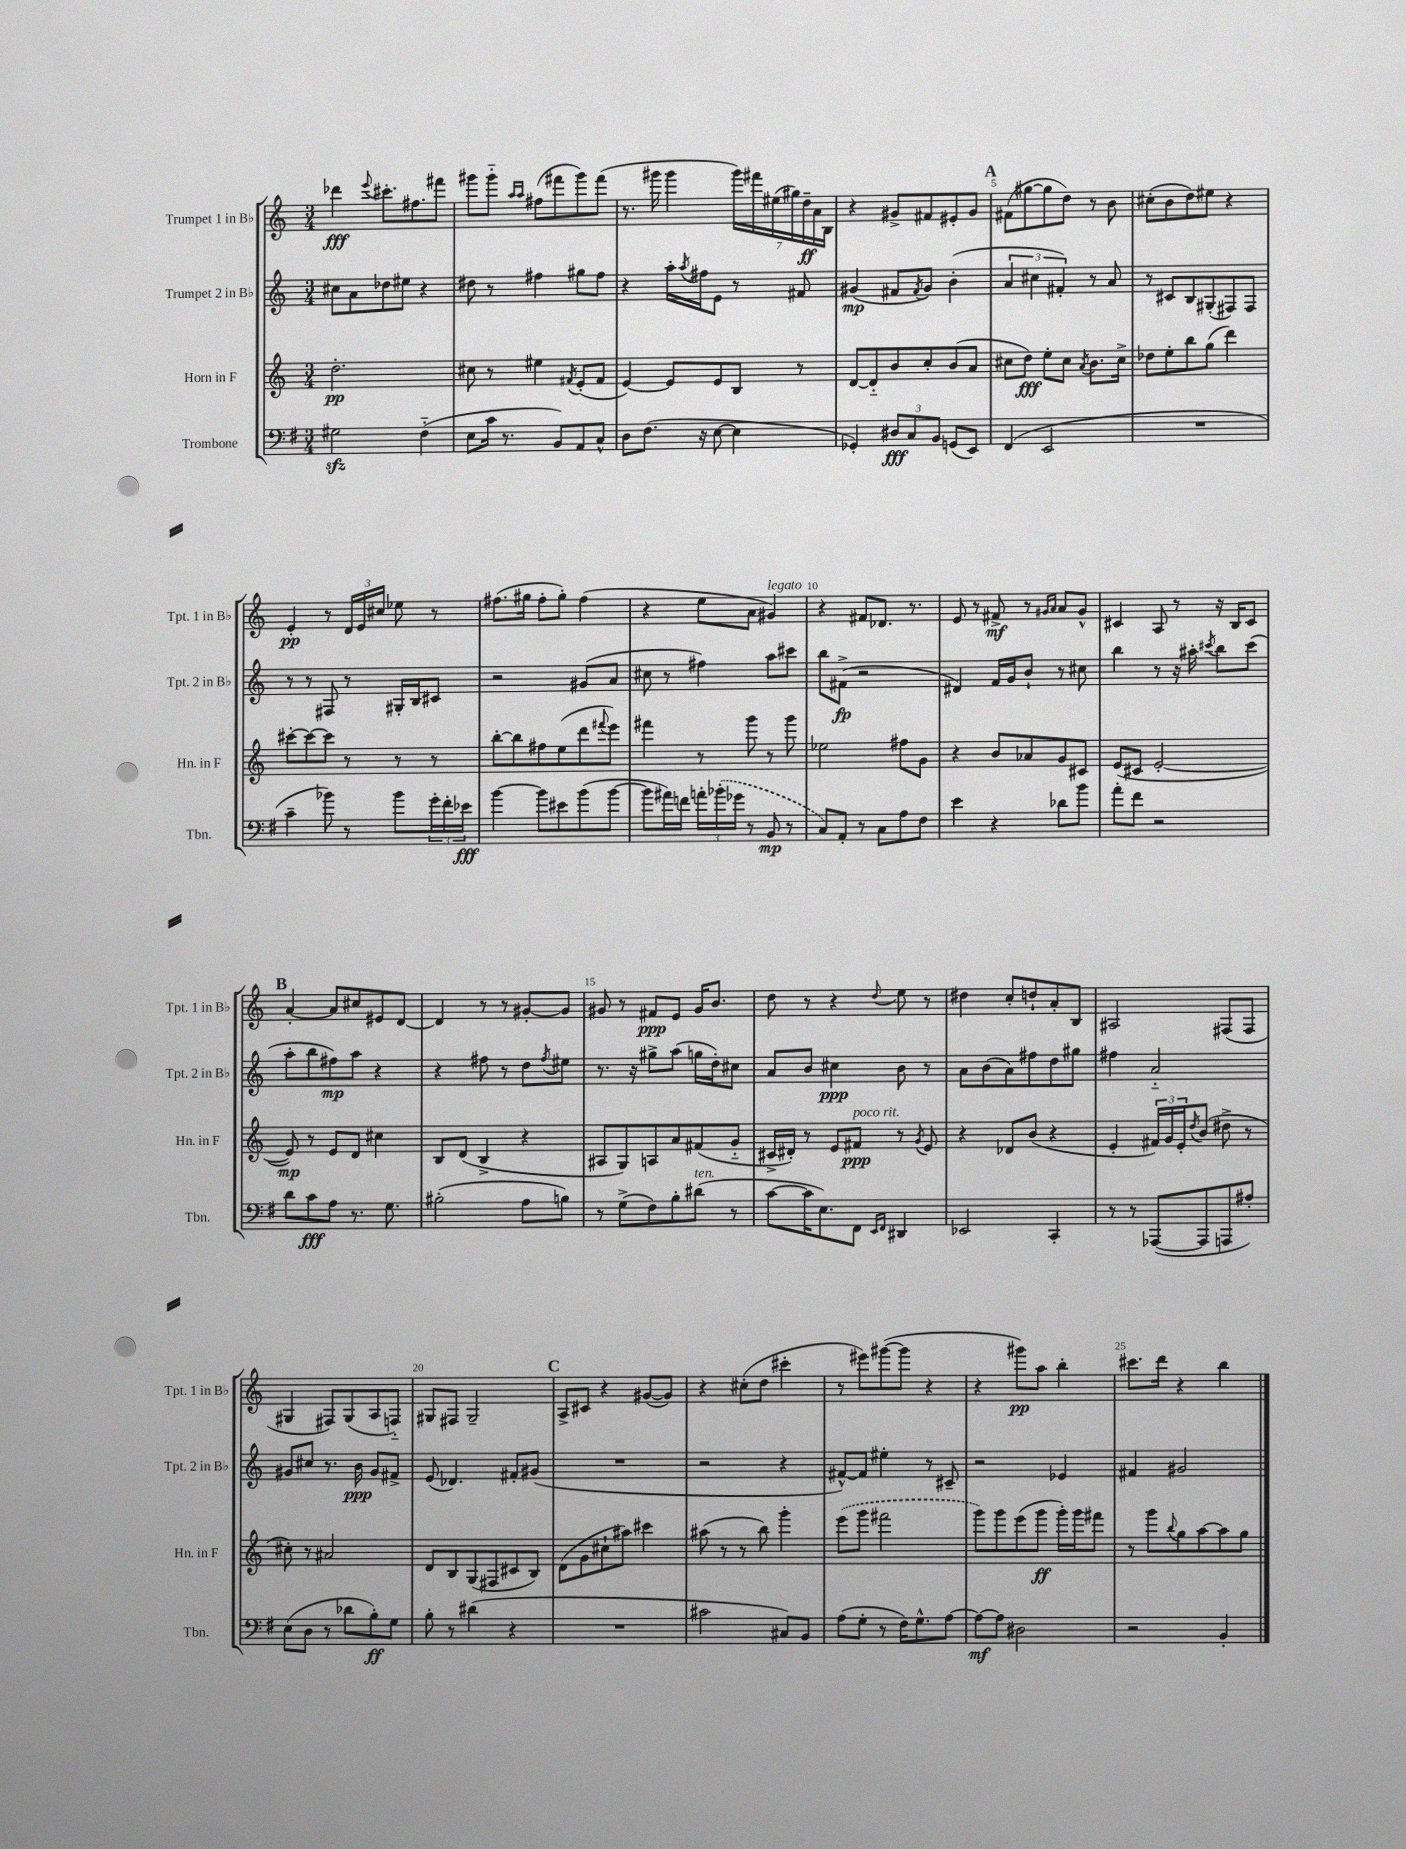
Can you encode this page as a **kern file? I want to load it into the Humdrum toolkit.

**kern	**kern	**kern	**kern
*staff4	*staff3	*staff2	*staff1
*clefF4	*clefG2	*clefG2	*clefG2
*k[f#]	*k[]	*k[]	*k[]
*M3/4	*M3/4	*M3/4	*M3/4
2G#\	2.dd'\	8cc#\L	4ddd-\
.	.	8a\	.
.	.	.	8qqeee/
.	.	8dd-\	8.ccc#'\L
.	.	8ee#\J	.
.	.	.	8.ff#\
(4F#'~\	.	4r	.
.	.	.	8fff#\J
=	=	=	=
8E\L	8cc#\	8dd#\	8ggg#\L
16c\Jk	8r	8r	8ggg#'~\J
8.r	.	.	.
.	.	.	16qqaa/LL
.	.	.	16qqaa/JJ
.	4ee#\	4ff#\	(8ff#\L
8BB/L)	.	.	8fff#\
.	8qf#/	.	.
8AA/	(8e'/L	8gg#\L	8ggg#\)
8C^^/J	8f#/J	8ff#\J	(8fff#\J
=	=	=	=
8D\L	[4e/)	4r	8.r
(8.F#\J	.	.	.
.	.	.	16ggg#\
.	8e/]L	16aa'\LL	4ggg#\
.	.	8qaa/	.
16r	.	16ff#\J	.
[8E\	8e/	8e\J	.
4E\]	8B/J	8r	28ggg#\LL)
.	.	.	28fff#\
.	.	.	(28ee#\
.	.	.	28gg#\)
.	8r	8f#/	.
.	.	.	28dd~\
.	.	.	28a\
.	.	.	28B\JJ
=	=	=	=
4GG-'/)	[8d/L	(4g#/	4r
.	8d'~/]	.	.
12D#/L	8b/	8f#/L	8g#^/L
12C/	.	.	.
.	.	8qf#/	.
.	8cc'/	8g#/J)	8f#/
12BB/J	.	.	.
(8GG/L	(8b/	(4b'\	8e#'/
8EE/J)	8a/J	.	8g#/J
=	=	=	=
(4FF#/	8cc#\L	6a/	(8f#\L
.	8dd\J)	.	[8gg#\
.	.	6cc#\	.
2EE/	8ee'\L	.	8gg#\]
.	.	6f#'/)	.
.	8cc#\J	.	8dd\J)
.	8qa/	.	.
.	8.b\L	8r	8r
.	.	8a/	8b\
.	16cc#^\Jk	.	.
=	=	=	=
2.r	8dd-\L	8r	(8cc#'\L
.	8ee'\	8c#/L	8b\
.	8bb\	8B/	8dd\)
.	(8gg\J	(8G#'/	8ee#\J
.	4ddd\)	8F#/)	4r
.	.	8F#/J	.
=	=	=	=
4c~\	[8ccc#'\L	8r	4e'/
.	8ccc#\_	8r	.
8b-\)	8ccc#\]J	8F#/	8r
8r	8r	8r	24d/LL
.	.	.	24e/
.	.	.	24cc#/JJ
8b-\L	8r	16G#'/LL	8ee-\
.	.	16B/J	.
24g'\L	8r	8c#/J	8r
24f#'\	.	.	.
24e-\JJ	.	.	.
=	=	=	=
[4b\	[8bb'\L	2r	(8.ff#\L
.	8bb\]	.	.
.	.	.	16gg#\Jk
8b\]L	8ff#\	.	8ff#'\L
8e#\	(8ee\	.	8gg#'\J)
(8b\	8ddd\	(8g#/L	(4ff#\
.	8qqfff#/	.	.
[8b\J	8eee\J)	8a/J	.
=	=	=	=
8b\]L	4fff#\	8cc#\	4r
16a#\L)	.	8r	.
16f\JJ	.	.	.
24a'\LL	8r	4ff#\)	8ee\L
(24b-'\	.	.	.
24g-\JJ	.	.	.
8r	8ggg\	.	8a\J
8BB/	8r	8aa\L	4g#/)
8r	8ggg\	8ccc#\J	.
=	=	=	=
8C/L)	2ee-\	8bb\L	4r
8AA'/J	.	(8f#^\J	.
8r	.	2r	8f#/L
8C\L	.	.	8.d-/J
8A\	8ff#\L	.	.
.	.	.	8.r
8F#\J	8g\J	.	.
=	=	=	=
4e\	4r	4d#/)	8e/
.	.	.	8r
4r	8b/L	16f/LL	8f#^/
.	.	16g/J	.
.	8a-/	8b`/J	8r
.	.	.	16qqg#/LL
.	.	.	16qqa/JJ
8d-\L	8g/	8r	8a/L
8b\J	8c#/J	8cc#\	8g#^^/J
=	=	=	=
8a'\L	(8e/L	4bb\	4c#/
8f#\J	8c#/J	.	.
2r	[2e'/	8r	8A/
.	.	16r	8r
.	.	16aa#'\	.
.	.	8qccc#/	.
.	.	8bb\L	16r
.	.	.	16B/LK
.	.	(8ccc#\J	8c#/J
=	=	=	=
8d\L	8e/])	8aa'\L	[4a'/
8c\	8r	8bb\	.
8A\J	8e/L	8ff#\)	8a/]L
8.r	8d/J	8aa\J	8cc#/
.	4cc#\	4r	8e#/
8.G\	.	.	.
.	.	.	[8d/J
=	=	=	=
(2B#'\	8B/L	4r	4d/]
.	(8d/J	.	.
.	4B^/	8ff#\	8r
.	.	8r	8r
8A\L	4r	8dd\L	[8g#'/L
.	.	8qff#/	.
8B\J)	.	8ee#\J	8g#/]J
=	=	=	=
8r	8A#/L	8.r	8g#/
(8G^\L	8G/)	.	8r
.	.	16r	.
8F#\)	8A/	8gg#^\L	8f#/L
8B'\	8a/	(8aa\J	8e/J
(8d#\J	(8f#/	16gg\LL	16g#/LK
.	.	16dd'\J)	8.b/J
8r	8g'~/J	8cc#\J	.
=	=	=	=
[8c\L	16c#^/LL	8a/L	8dd\
.	16d#'/JJ)	.	.
16c\]K	8r	8b/J	8r
8.E\)	.	.	.
.	8e/L	4cc#\	4r
8FF#\J	8f#/J	.	.
16qqEE/LL	.	.	.
16qqFF#/JJ	.	.	8qqdd/
4DD#/	8r	8b\	8ee\
.	8qg/	.	.
.	8e/	8r	8r
=	=	=	=
2EE-/	4r	8a\L	4dd#\
.	.	(8b\	.
.	8d-/L	8a\)	8cc'/L
.	(8b/J	8ff#\	8dd`/
4CC'/	4r	8dd\	8a'/
.	.	8gg#\J	8B/J
=	=	=	=
8r	4e'/	4ff#\	2A#/
8r	.	.	.
([8AAA-/L	24f#/LL)	2a'~/	.
.	24g/	.	.
.	24e'/J	.	.
.	8qdd/	.	.
8AAA-/]	(8b/J	.	.
8AAA/	8dd#^\	.	(8F#/L
8A#'/J)	8r	.	8F#/J
=	=	=	=
(8E\L	8cc#'\)	8g#/L	4G#/
8D\J	8r	8cc#/J	.
8r	2a#/	8.r	8F#/L)
8d-\L	.	.	(8G#/
.	.	16b\	.
8B'\)	.	8g#/L	8A/
8G\J	.	8f#^/J	8F'~/J)
=	=	=	=
8B'\	8d/L	(8e/	8G#/L
8r	8B/	4.d-/)	8F#/J
(4d#\	(8G/	.	2G#~/
.	8F#/	.	.
4r	8c#/	8f#'/L	.
.	8B/J)	(8g#/J	.
=	=	=	=
2.r	(8d\L	2.r	8A^/L
.	8g\	.	8c#/J
.	8cc#`\	.	4r
.	8aa#\J)	.	.
.	4ccc#\	.	([8g#/L
.	.	.	8g#/]J)
=	=	=	=
2c#\	(8aa#\	2r	4r
.	8r	.	.
.	8r	.	(8cc#'\L
.	8bb\)	.	8dd\J
8C#/L)	4ggg'\	4r	4ccc#'\
8BB/J	.	.	.
=	=	=	=
(8A\L	(8eee\L	[8f#^^/L)	8r
8G'\J	8ggg\J	8f#/]J	8eee#\L)
8r	2fff#\	4ee#'\	([8ggg#\
16F#\LK)	.	.	8ggg#\]J
8.G^^\	.	.	.
.	.	8r	4r
[8A\J	.	8c#~/	.
=	=	=	=
8A\_L	8ggg\L)	2r	4r
8A\]J	8ggg\	.	.
2D#\	(8eee\	.	8ggg#\L)
.	8ggg\J	.	8aa\J
.	16ggg'\LL)	4e-/	4bb'\
.	16ggg\J	.	.
.	8fff#\J	.	.
=	=	=	=
2r	8r	4f#/	8.ccc#\L
.	8ggg\L	.	.
.	.	.	16ddd\Jk
.	8qqbb/	.	.
.	8gg\	2g#/	4r
.	[8aa\	.	.
4BB'/	8aa\]	.	4bb\
.	8gg\J	.	.
==	==	==	==
*-	*-	*-	*-
